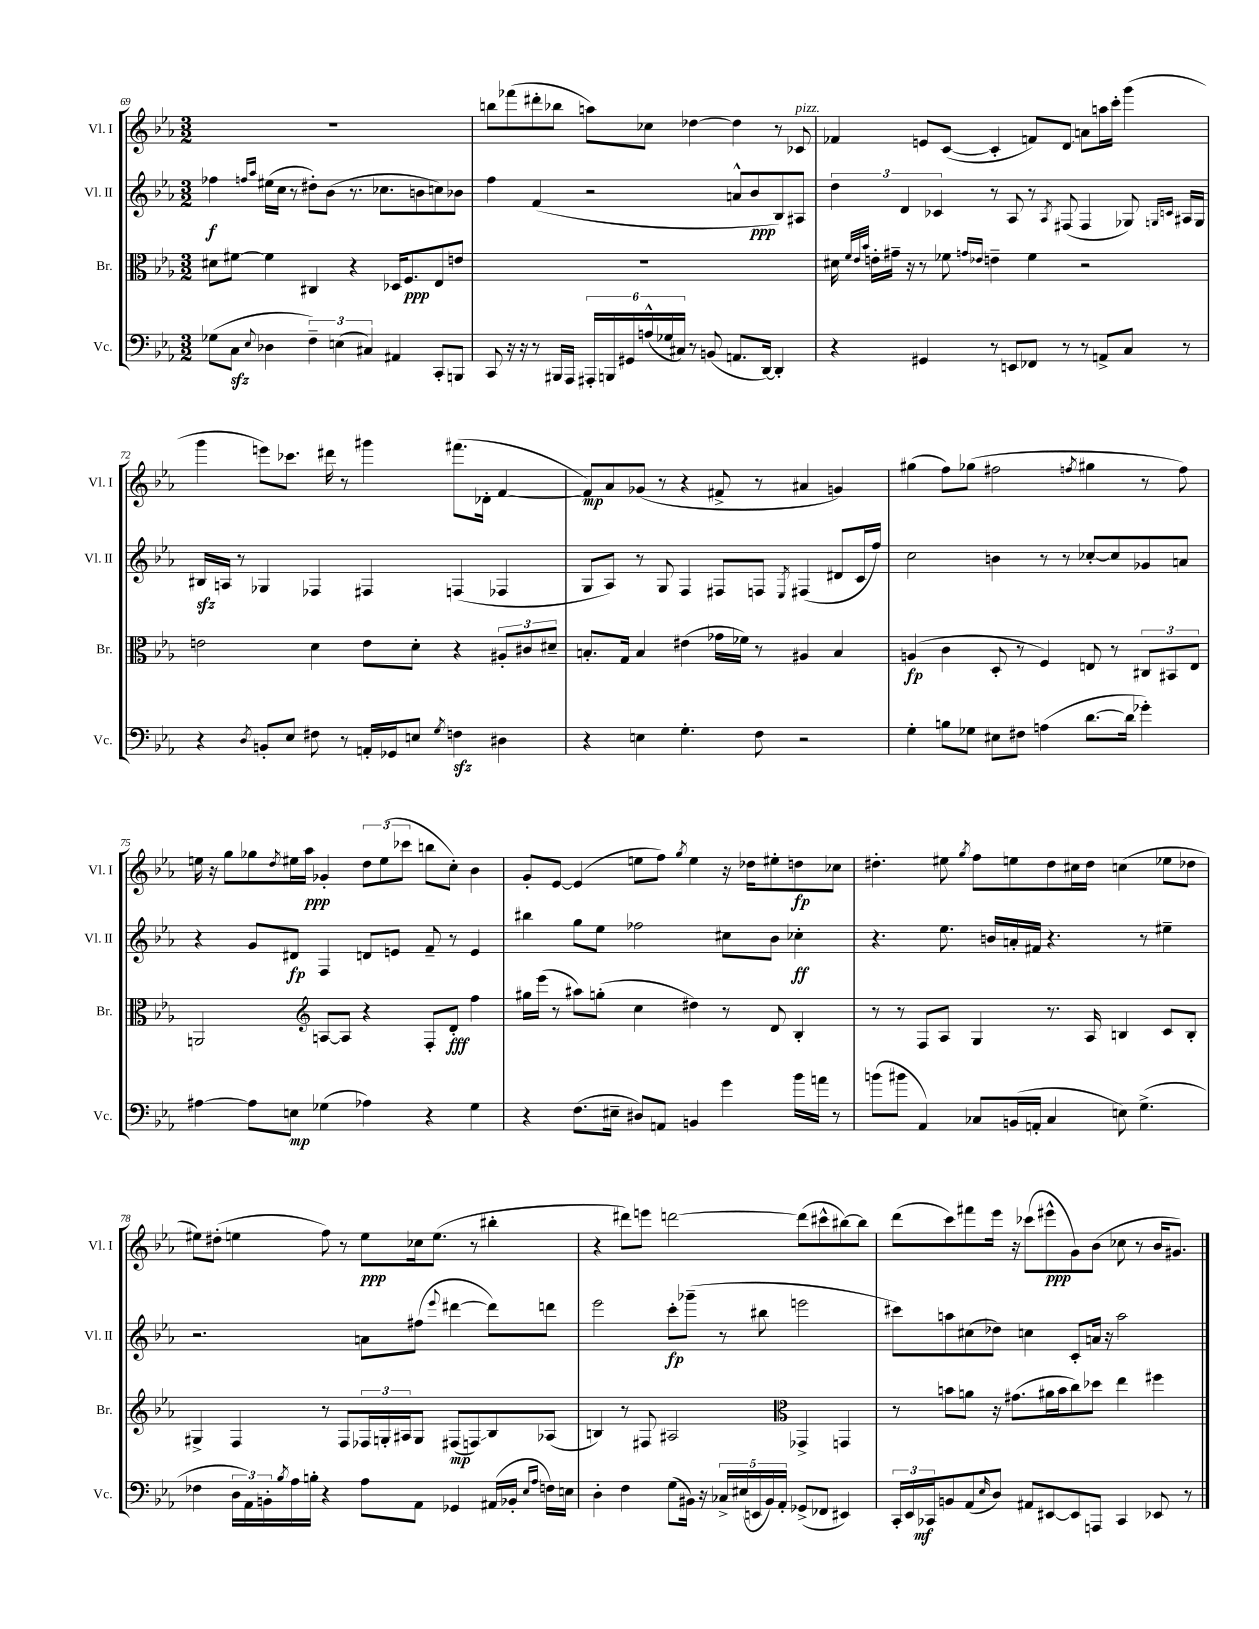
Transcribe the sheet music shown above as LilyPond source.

<<
\new StaffGroup <<
\new Staff = "s0" \with { instrumentName = "Vl. I" shortInstrumentName = "Vl. I" } {
    \clef treble \key ees \major \numericTimeSignature \time 3/2
    R1. |
    b''8 fes'''8( dis'''8-. bes''8 a''8) ces''8 des''4~ des''4 r8 ces'8^\markup { \italic "pizz." } |
    fes'4 e'8 c'8~( c'4-. f'8) d'8\glissando a'8 a''16 c'''16-. g'''4( |
    g'''4 e'''8) ces'''8. dis'''16 r8 gis'''4 fis'''8.( des'16-. f'4~ |
    f'8\mp) aes'8 ges'8( r8 r4 fis'8-> r8 ais'4 g'4) |
    gis''4( f''8) ges''8( fis''2 \acciaccatura { f''8 } gis''4 r8 f''8) |
    e''16 r16 g''8 ges''8 \acciaccatura { d''8 } eis''16 aes''16\ppp ges'4-. \tuplet 3/2 { d''8 eis''8( ces'''8 } b''8 c''8-.) bes'4 |
    g'8-. ees'8~ ees'4( e''8 f''8) \acciaccatura { g''8 } e''4 r16 des''16 eis''8-. d''8\fp ces''8 |
    dis''4.-. eis''8 \acciaccatura { g''8 } f''8 e''8 dis''8 cis''16 dis''16 c''4( ees''8 des''8 |
    eis''8) dis''8-.( e''4 f''8) r8 e''8\ppp ces''16 e''8.( r8 bis''4-. |
    r4 dis'''8) e'''8 d'''2~ d'''8( cis'''8-^ bis''8~) bis''8 |
    d'''8( c'''8) fis'''8 ees'''16 r16 ces'''8( eis'''8-^\ppp g'8) bes'8( ces''8 r8 bes'16 gis'8.) \bar "|." |
}
\new Staff = "s1" \with { instrumentName = "Vl. II" shortInstrumentName = "Vl. II" } {
    \clef treble \key ees \major \numericTimeSignature \time 3/2
    fes''4\f \grace { f''16 aes''16 } eis''16( c''16 r8 dis''8-.) bes'8( r8. ces''8. b'8 c''8) bes'8 |
    f''4 f'4( r2 a'8-^ bes'8\ppp bes8) ais8 |
    \tuplet 3/2 { d''4 d'4 ces'4 } r8 aes8 r8 \acciaccatura { aes8 } fis8( fis4 ges8) \grace { g16 c'16 } ais16 g16 |
    bis16\sfz a16 r8 ges4 fes4 fis4 f4( fes4 |
    g8 aes8) r8 g8 f4 fis8 f8 \acciaccatura { ees8 } fis4( dis'8 c'16 f''16) |
    c''2 b'4 r8 r8 ces''8~-. ces''8 ges'8 a'8 |
    r4 g'8 dis'8\fp f4 d'8 e'8 f'8-- r8 e'4 |
    bis''4 g''8 ees''8 fes''2 cis''8 bes'8 ces''4-.\ff |
    r4. ees''8. b'16 a'16-. fis'16 r4. r8 eis''4-- |
    r2. a'8 fis''8( \appoggiatura { ees'''8 } dis'''4~ dis'''8) d'''8 |
    ees'''2 c'''8-.\fp ges'''8--( r8 bis''8 e'''2 |
    cis'''8) a''8 cis''8( des''8) c''4 c'8-. a'16 r16 a''2 \bar "|." |
}
\new Staff = "s2" \with { instrumentName = "Br." shortInstrumentName = "Br." } {
    \clef alto \key ees \major \numericTimeSignature \time 3/2
    dis'8 fis'8~ fis'4 cis4 r4 des16 f8.\ppp ees8 e'8 |
    R1. |
    dis'16 \grace { f'32 ees'32 bes'32 } e'16-. gis'16-- r16 r8 fes'8 \grace { g'16 ees'16 } e'4-- fes'4 r2 |
    e'2 d'4 e'8 d'8-. r4 \tuplet 3/2 { ais8-. cis'8 dis'8-- } |
    b8.-. g16 b4 eis'4( ges'16 fes'16) r8 ais4 b4 |
    a4\fp( c'4 d8-. r8 f4) e8 r8 \tuplet 3/2 { cis8 bis,8 e8 } |
    a,2 \clef treble a8~ a8 r4 f8-. d'8-.\fff f''4 |
    gis''16 ees'''16( r8 ais''8) g''8-.( c''4 dis''4) r8 d'8 bes4-. |
    r8 r8 f8 aes8 g4 r8. aes16 b4 c'8 b8-. |
    gis4-> f4 r8 f8 \tuplet 3/2 { fes16 g16-. ais16 } g8 fis8\mp( f8\glissando) bes8 aes8( |
    b4) r8 fis8 ais2 \clef alto ges,4-> g,4 |
    r8 b'8 a'8 r16 gis'8.( ais'16 b'16 c''8) des''8 ees''4 fis''4 \bar "|." |
}
\new Staff = "s3" \with { instrumentName = "Vc." shortInstrumentName = "Vc." } {
    \clef bass \key ees \major \numericTimeSignature \time 3/2
    ges8( c8\sfz \appoggiatura { ees8 } des4 \tuplet 3/2 { f4--) e4( cis4) } ais,4 c,8-. b,,8 |
    c,8 r16 r16 r8 bis,,16 aes,,16 \tuplet 6/4 { ais,,16-. b,,16 gis,16 a16-^( ges16 cis16) } r8 b,8( a,8. d,16~) d,4-. |
    r4 gis,4 r8 e,8 fes,8 r8 r8 a,8-> c8 r8 |
    r4 \acciaccatura { d8 } b,8-. ees8 fis8 r8 a,16-. ges,16 e8 \acciaccatura { g8 } f4\sfz dis4 |
    r4 e4 g4.-. f8 r2 |
    g4-. b8 ges8 eis8 fis8 a4( d'8.~ d'16 ges'4-.) |
    ais4~ ais8 e8\mp ges4( aes4) r4 ges4 |
    r4 f8.( eis16-- dis8) a,8 b,4 g'4 bes'16 a'16 r8 |
    b'8( bis'8 aes,4) ces8 b,16( a,16-. ces4 e8) g4.->( |
    fes4 \tuplet 3/2 { d16 aes,16) b,16-. } \acciaccatura { bes8 } aes16 b16-. r4 aes8 aes,8 ges,4 ais,16( bes,16-. \grace { ees16 aes16 } f16) e16 |
    d4-. f4 g8( bis,16) r16 \tuplet 5/4 { ces16-> eis16( e,16 bis,16) aes,16-. } ges,8->( fes,8 eis,4) |
    \tuplet 3/2 { c,16-. ees,16 ces,16\mf } b,8 aes,8( \grace { ees16 } d8) ais,8 eis,8~ eis,8 a,,8 ces,4 ees,8 r8 \bar "|." |
}
>>
>>
\layout { \context { \Score currentBarNumber = #69 } }
